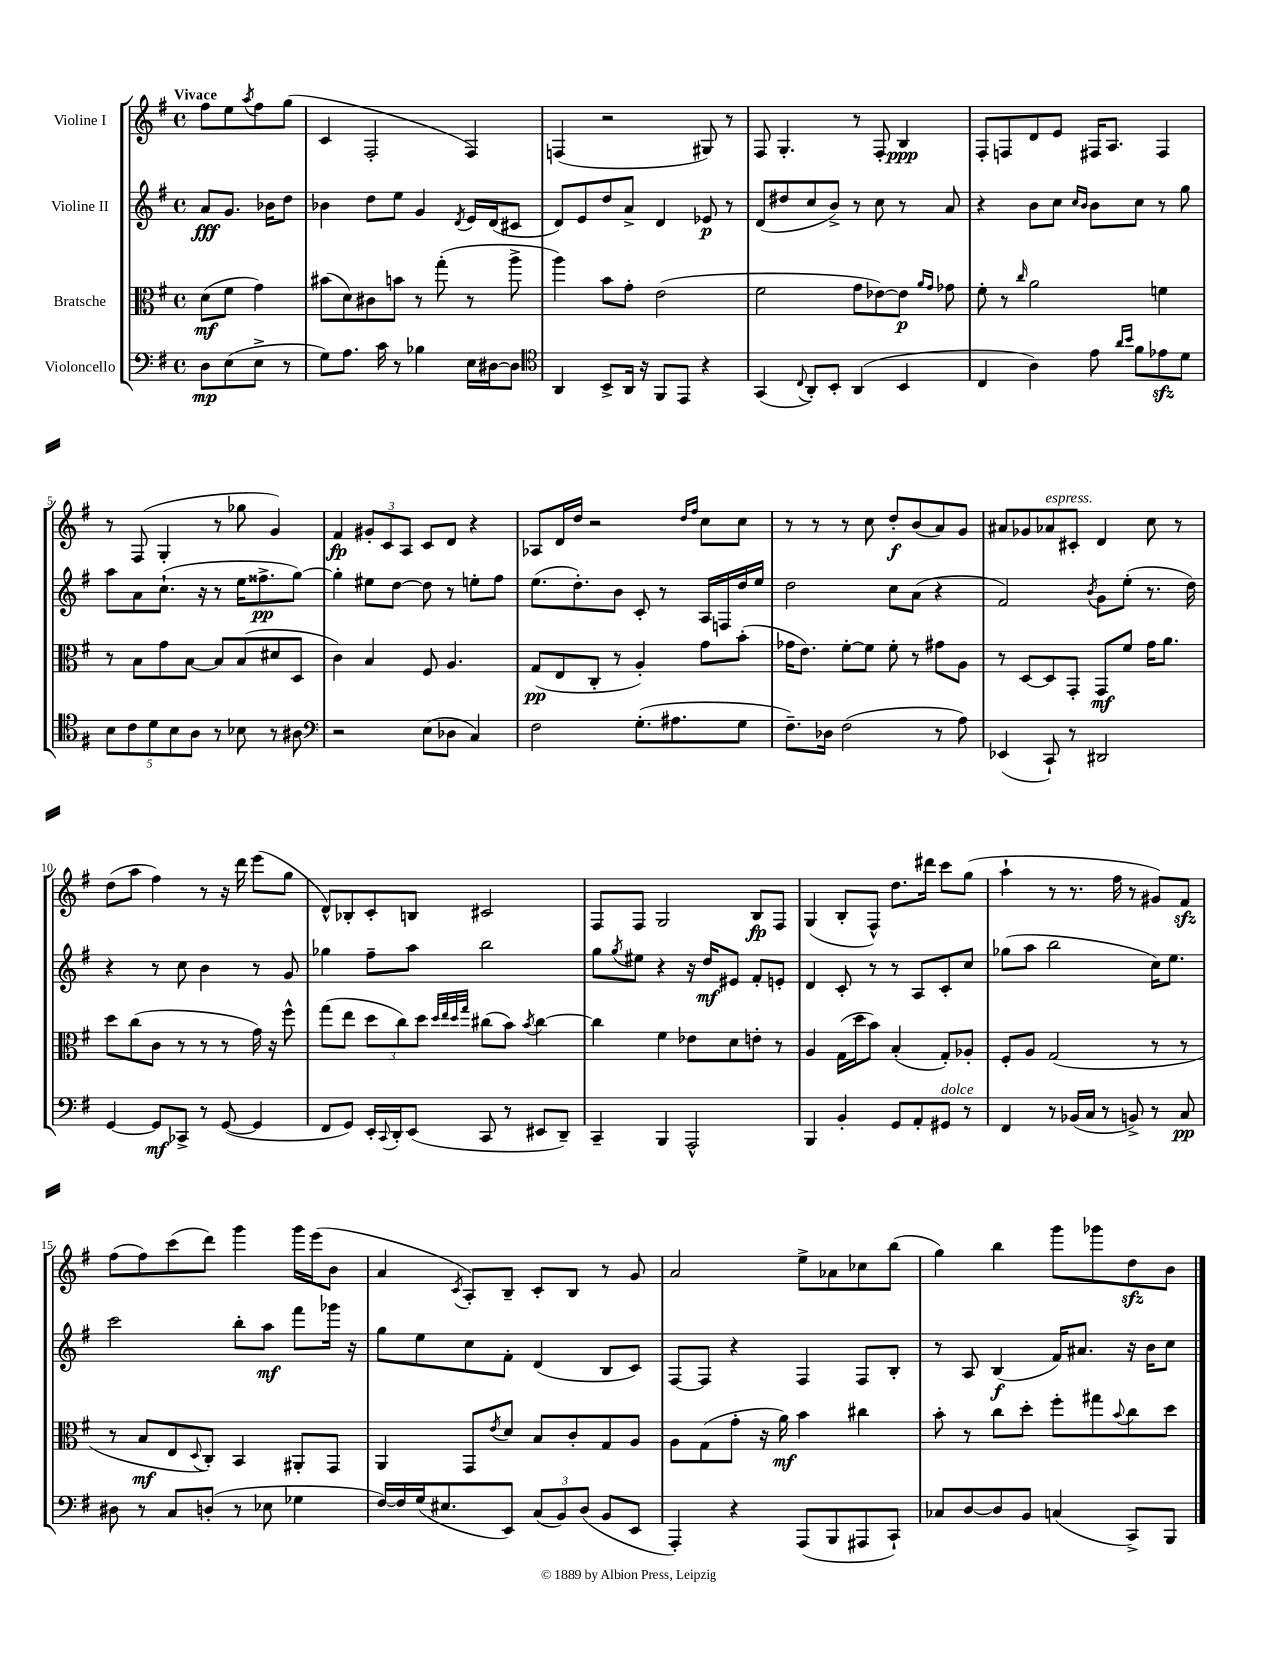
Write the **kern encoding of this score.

**kern	**dynam	**kern	**dynam	**kern	**dynam	**kern	**dynam
*part4	*part4	*part3	*part3	*part2	*part2	*part1	*part1
*staff4	*staff4	*staff3	*staff3	*staff2	*staff2	*staff1	*staff1
*I"Violoncello	*	*I"Bratsche	*	*I"Violine II	*	*I"Violine I	*
*clefF4	*	*clefC3	*	*clefG2	*	*clefG2	*
*k[f#]	*	*k[f#]	*	*k[f#]	*	*k[f#]	*
*M4/4	*	*M4/4	*	*M4/4	*	*M4/4	*
*met(c)	*	*met(c)	*	*met(c)	*	*met(c)	*
=	=	=	=	=	=	=	=
!	!	!	!	!	!	!LO:TX:a:B:t=Vivace	!
8D\L	mp	(8d\L	mf	8a/L	fff	8ff#\L	.
(8E\	.	8f#\J	.	8.g/J	.	8ee\	.
.	.	.	.	.	.	8qaa/	.
8E^\J	.	4g\)	.	.	.	8ff#\	.
.	.	.	.	16b-X\KL	.	.	.
8r	.	.	.	8dd\J	.	(8gg\J	.
=1	=1	=1	=1	=1	=1	=1	=1
8G\L)	.	(8b#X\L	.	4b-X\	.	4c/	.
8.A\J	.	8d\)	.	.	.	.	.
.	.	8c#X\	.	8dd\L	.	2F#'/	.
16c\	.	.	.	.	.	.	.
8r	.	8bn\J	.	8ee\J	.	.	.
4B-X\	.	8r	.	4g/	.	.	.
.	.	(8gg'\	.	.	.	.	.
.	.	.	.	8qd/	.	.	.
16E\LL	.	8r	.	16e/LL	.	4F#/)	.
[16D#X\J	.	.	.	(16d/J	.	.	.
8D#\J]	.	8aa^\	.	8c#X/J	.	.	.
=2	=2	=2	=2	=2	=2	=2	=2
*clefC4	*	*	*	*	*	*	*
4AA/	.	4aa\)	.	8d/L)	.	(4Fn/	.
.	.	.	.	8e/	.	.	.
8BB^/L	.	8b\L	.	8dd/	.	2r	.
16AA/Jk	.	8g'\J	.	8a^/J	.	.	.
16r	.	.	.	.	.	.	.
8FF#/L	.	(2e\	.	4d/	.	.	.
8EE/J	.	.	.	.	.	.	.
4r	.	.	.	8e-X/	p	8G#X/)	.
.	.	.	.	8r	.	8r	.
=3	=3	=3	=3	=3	=3	=3	=3
(4GG/	.	2f#\	.	(8d/L	.	8F#/	.
.	.	.	.	8dd#X/	.	4.G'/	.
8qqC/	.	.	.	.	.	.	.
8AA'/L)	.	.	.	8cc/	.	.	.
8BB'/J	.	.	.	8b^/J)	.	.	.
(4AA/	.	8g\L	.	8r	.	8r	.
.	.	[8e-X\)	.	8cc\	.	8F#'/	.
4BB/	.	8e-\J]	p	8r	.	4B/	ppp
.	.	16qqa/LL	.	.	.	.	.
.	.	16qqg/JJ	.	.	.	.	.
.	.	8g-X\	.	8a/	.	.	.
=4	=4	=4	=4	=4	=4	=4	=4
4C/	.	8f#'\	.	4r	.	8F#'/L	.
.	.	8r	.	.	.	8Fn/	.
.	.	16qqcc/	.	.	.	.	.
4A\)	.	2a\	.	8b\L	.	8d/	.
.	.	.	.	8cc\J	.	8e/J	.
.	.	.	.	16qqcc/LL	.	.	.
.	.	.	.	16qqb/JJ	.	.	.
8e\	.	.	.	8b\L	.	16F#X/KL	.
.	.	.	.	.	.	8.A/J	.
16qqa/LL	.	.	.	.	.	.	.
16qqb/JJ	.	.	.	.	.	.	.
8f#\L	.	.	.	8cc\J	.	.	.
8e-Xzz\	.	4fn\	.	8r	.	4F#/	.
8d\J	.	.	.	8gg\	.	.	.
!!LO:LB:g=z
=5	=5	=5	=5	=5	=5	=5	=5
10B\L	.	8r	.	8aa\L	.	8r	.
10c\	.	.	.	.	.	.	.
.	.	8B\L	.	8a\	.	(8F#/	.
10d\	.	.	.	.	.	.	.
.	.	8g\	.	(8.cc`\J	.	4G'/	.
10B\	.	.	.	.	.	.	.
.	.	[8B\J	.	.	.	.	.
10A\J	.	.	.	.	.	.	.
.	.	.	.	16r	.	.	.
8r	.	8B/L]	.	8r	.	8r	.
8B-X\	.	(8B/	.	16ee\KL	.	8gg-X\	.
.	.	.	.	8.ff##X^\	pp	.	.
8r	.	8d#X/	.	.	.	4g/)	.
8A#X\	.	8D/J	.	[8gg\J)	.	.	.
=6	=6	=6	=6	=6	=6	=6	=6
*clefF4	*	*	*	*	*	*	*
2r	.	4c\)	.	4gg'\]	.	4f#/	fp
.	.	4B/	.	8ee#X\L	.	12g#X'/L	.
.	.	.	.	.	.	12c/	.
.	.	.	.	[8dd\J	.	.	.
.	.	.	.	.	.	12A/J	.
(8E\L	.	8F#/	.	8dd\]	.	8c/L	.
8D-X\J	.	4.A/	.	8r	.	8d/J	.
4C/)	.	.	.	8een'\L	.	4r	.
.	.	.	.	8ff#\J	.	.	.
=7	=7	=7	=7	=7	=7	=7	=7
2F#\	.	(8G/L	pp	(8.ee\L	.	8A-X/L	.
.	.	8E/	.	.	.	16d/L	.
.	.	.	.	8.dd'\)	.	16dd/JJ	.
.	.	8C'/J	.	.	.	2r	.
.	.	8r	.	8b\J	.	.	.
(8.G'\L	.	4A'/)	.	8c'/	.	.	.
.	.	.	.	8r	.	.	.
8.A#X\	.	.	.	.	.	.	.
.	.	.	.	.	.	16qqdd/LL	.
.	.	.	.	.	.	16qqff#/JJ	.
.	.	8g\L	.	16A/LL	.	8cc\L	.
.	.	.	.	16Fn/	.	.	.
8G\J	.	(8b'\J	.	16dd/	.	8cc\J	.
.	.	.	.	16ee/JJ	.	.	.
=8	=8	=8	=8	=8	=8	=8	=8
8.F#~\L)	.	16g-X\KL	.	2dd\	.	8r	.
.	.	8.e\J)	.	.	.	.	.
.	.	.	.	.	.	8r	.
16D-X\Jk	.	.	.	.	.	.	.
(2F#\	.	[8f#'\L	.	.	.	8r	.
.	.	8f#\J]	.	.	.	8cc\	.
.	.	8f#'\	.	8cc\L	.	8dd'/L	f
.	.	8r	.	(8a\J	.	(8b/	.
8r	.	8g#X\L	.	4r	.	8a/)	.
8A\)	.	8A\J	.	.	.	8g/J	.
=9	=9	=9	=9	=9	=9	=9	=9
(4EE-X/	.	8r	.	2f#/)	.	8a#X/L	.
.	.	[8D/L	.	.	.	8g-X/	.
!	!	!	!	!	!	!LO:TX:a:i:t=espress.	!
8CC`/)	.	8D/]	.	.	.	8a-X/	.
8r	.	8GG'/J	.	.	.	8c#X'/J	.
.	.	.	.	8qb/	.	.	.
2DD#X/	.	8GG/L	mf	8g\L	.	4d/	.
.	.	8f#/J	.	(8ee'\J	.	.	.
.	.	16g\KL	.	8.r	.	8cc\	.
.	.	8.a\J	.	.	.	.	.
.	.	.	.	.	.	8r	.
.	.	.	.	16dd\)	.	.	.
!!LO:LB:g=z
=10	=10	=10	=10	=10	=10	=10	=10
[4GG/	.	8dd\L	.	4r	.	(8dd\L	.
.	.	(8cc\	.	.	.	8aa\J	.
8GG/L]	mf	8c\J	.	8r	.	4ff#\)	.
8CC-X^/J	.	8r	.	8cc\	.	.	.
8r	.	8r	.	4b\	.	8r	.
([8GG/	.	8r	.	.	.	16r	.
.	.	.	.	.	.	16ddd\	.
4GG/]	.	16g\)	.	8r	.	(8eee\L	.
.	.	16r	.	.	.	.	.
.	.	8ff#^^\	.	8g/	.	8gg\J	.
=11	=11	=11	=11	=11	=11	=11	=11
8FF#/L	.	(8gg\L	.	4gg-X\	.	8d^^/L)	.
8GG/J)	.	8ee\J	.	.	.	8B-X'/	.
16EE'/LL	.	12dd\L	.	8ff#~\L	.	8c'/	.
8qqCC/	.	.	.	.	.	.	.
16DD'/J	.	.	.	.	.	.	.
.	.	12cc\)	.	.	.	.	.
(8EE/J	.	.	.	8aa\J	.	8Bn/J	.
.	.	12dd\J	.	.	.	.	.
.	.	32qqdd/LLL	.	.	.	.	.
.	.	32qqee/	.	.	.	.	.
.	.	32qqdd/	.	.	.	.	.
.	.	32qqgg/JJJ	.	.	.	.	.
8CC/	.	(8cc#X\L	.	2bb\	.	2c#X/	.
8r	.	8b\J)	.	.	.	.	.
.	.	8qb/	.	.	.	.	.
8EE#X/L	.	[4cc#\	.	.	.	.	.
8DD~/J)	.	.	.	.	.	.	.
=12	=12	=12	=12	=12	=12	=12	=12
4CC~/	.	4cc#\]	.	8gg\L	.	8F#/L	.
.	.	.	.	8qgg/	.	.	.
.	.	.	.	8ee#X\J	.	8F#/J	.
4BBB/	.	4f#\	.	4r	.	2G/	.
2AAA^^/	.	8e-X\L	.	16r	.	.	.
.	.	.	.	16dd/KL	mf	.	.
.	.	8d\	.	8e#X/J	.	.	.
.	.	8en'\J	.	8f#'/L	.	8B/L	fp
.	.	8r	.	8en'/J	.	8F#/J	.
=13	=13	=13	=13	=13	=13	=13	=13
4BBB/	.	4A/	.	4d/	.	(4G/	.
4BB'/	.	(16G\LL	.	8c'/	.	8B'/L	.
.	.	16dd\J	.	.	.	.	.
.	.	8b\J)	.	8r	.	8F#^^/J)	.
8GG/L	.	(4B'/	.	8r	.	8.dd\L	.
8AA'/	.	.	.	8A/L	.	.	.
.	.	.	.	.	.	16ddd#X\Jk	.
!LO:TX:a:i:t=dolce	!	!	!	!	!	!	!
8GG#X/J	.	8G'/L)	.	8c'/	.	8ccc\L	.
8r	.	8A-X'/J	.	8cc/J	.	(8gg\J	.
=14	=14	=14	=14	=14	=14	=14	=14
4FF#/	.	8F#'/L	.	(8gg-X\L	.	4aa`\	.
.	.	8A/J	.	8aa\J	.	.	.
8r	.	(2G/	.	2bb\	.	8r	.
(16BB-X/LL	.	.	.	.	.	8.r	.
16C/JJ	.	.	.	.	.	.	.
8r	.	.	.	.	.	.	.
.	.	.	.	.	.	16ff#\	.
8BBn^/)	.	.	.	.	.	8r	.
8r	.	8r	.	16cc\KL)	.	8g#X/L)	.
.	.	.	.	8.ee\J	.	.	.
8C/	pp	8r	.	.	.	8f#zz/J	.
!!LO:LB:g=z
=15	=15	=15	=15	=15	=15	=15	=15
8D#X\	.	8r	.	2ccc\	.	(8ff#\L	.
8r	.	8B/L	mf	.	.	8ff#\)	.
8C/L	.	8E/	.	.	.	(8ccc\	.
.	.	8qqD/	.	.	.	.	.
(8Dn'/J	.	8C'/J)	.	.	.	8ddd\J)	.
8r	.	4BB/	.	8bb'\L	.	4ggg\	.
8E-X\	.	.	.	8aa\J	mf	.	.
4G-X\	.	8AA#X'/L	.	8fff#\L	.	16ggg\LL	.
.	.	.	.	.	.	(16eee\J	.
.	.	8GG/J	.	16ggg-X\Jk	.	8b\J	.
.	.	.	.	16r	.	.	.
=16	=16	=16	=16	=16	=16	=16	=16
[16F#/LL)	.	4AA/	.	8gg\L	.	4a/	.
16F#/]	.	.	.	.	.	.	.
(16G/J	.	.	.	8ee\	.	.	.
8.E#X/	.	.	.	.	.	.	.
.	.	.	.	.	.	8qc/	.
.	.	8GG/L	.	8cc\	.	8A'/L)	.
.	.	8qe/	.	.	.	.	.
8EE/J)	.	8d/J	.	8f#'\J	.	8B~/J	.
(12C/L	.	8B/L	.	(4d/	.	8c'/L	.
12BB/)	.	.	.	.	.	.	.
.	.	8c'/	.	.	.	8B/J	.
(12D/J	.	.	.	.	.	.	.
8BB/L	.	8G/	.	8B/L	.	8r	.
8EE/J	.	8A/J	.	8c/J)	.	8g/	.
=17	=17	=17	=17	=17	=17	=17	=17
4AAA'/)	.	8A\L	.	[8F#/L	.	2a/	.
.	.	(8G\	.	8F#/J]	.	.	.
4r	.	8g'\J	.	4r	.	.	.
.	.	16r	.	.	.	.	.
.	.	16a\)	mf	.	.	.	.
(8AAA/L	.	4b\	.	4F#/	.	8ee^\L	.
8BBB/	.	.	.	.	.	8a-X\	.
8AAA#X/	.	4cc#X\	.	8F#/L	.	8cc-X\	.
8CC`/J)	.	.	.	8B'/J	.	(8bb\J	.
=18	=18	=18	=18	=18	=18	=18	=18
8C-X/L	.	8b'\	.	8r	.	4gg\)	.
[8D/	.	8r	.	8A/	.	.	.
8D/]	.	8cc\L	.	(4B/	f	4bb\	.
8BB/J	.	8dd'\J	.	.	.	.	.
(4Cn/	.	8ff#'\L	.	16f#/KL)	.	8ggg\L	.
.	.	.	.	8.a#X/J	.	.	.
.	.	8gg#X\	.	.	.	8ggg-X\	.
.	.	8qqb/	.	.	.	.	.
8CC^/L)	.	8cc\	.	16r	.	8ddzz\	.
.	.	.	.	16b\KL	.	.	.
8BBB/J	.	8dd\J	.	8cc\J	.	8b\J	.
==	==	==	==	==	==	==	==
*-	*-	*-	*-	*-	*-	*-	*-
